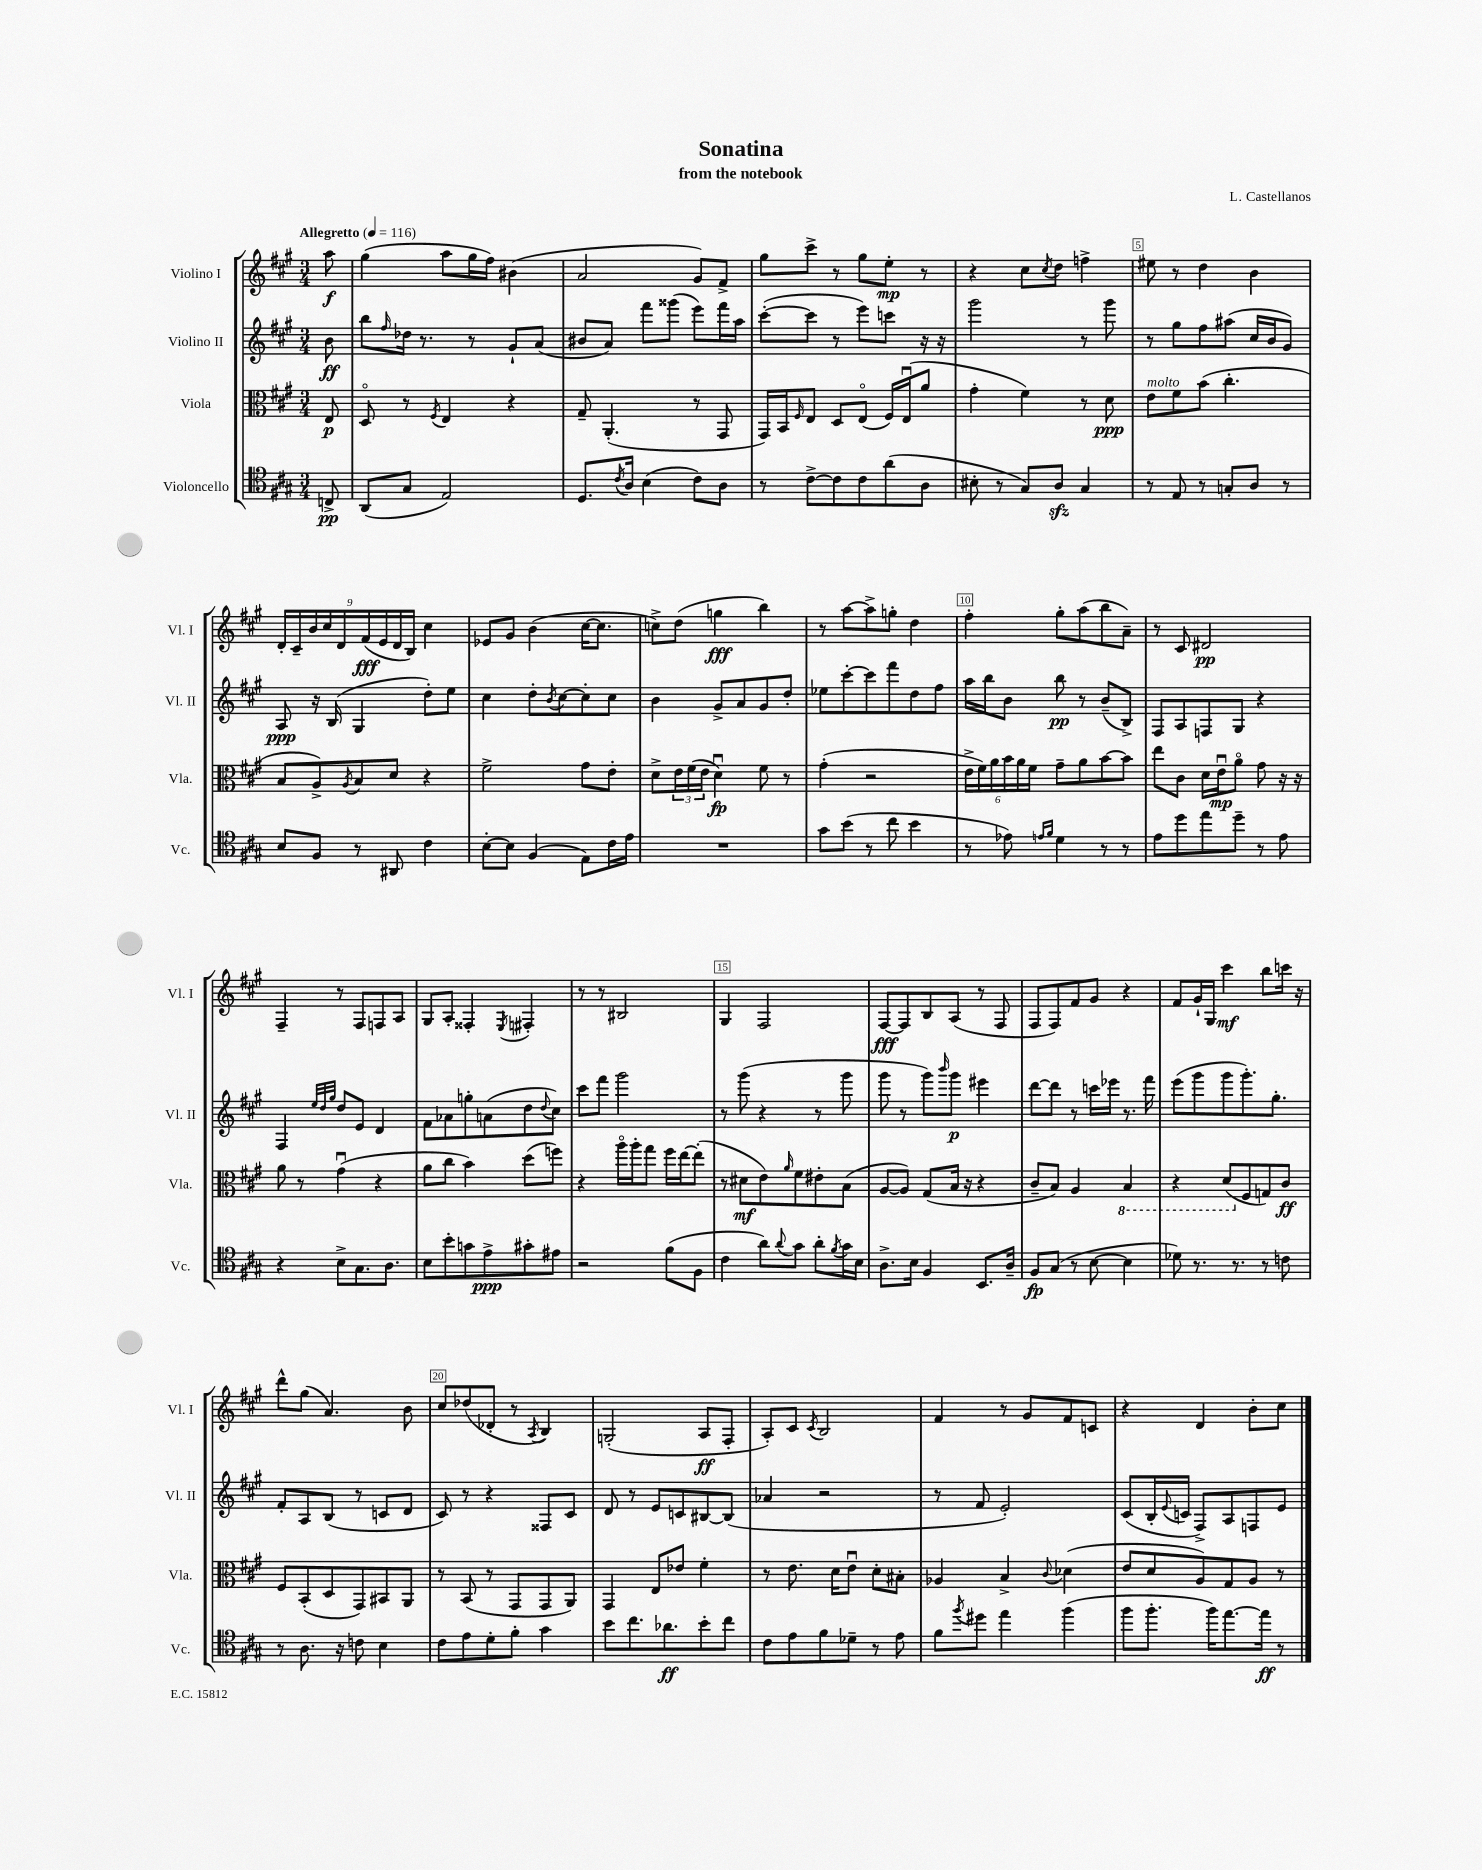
\header { title = "Sonatina" composer = "L. Castellanos" subtitle = "from the notebook" }
<<
\new StaffGroup <<
\new Staff = "s0" \with { instrumentName = "Violino I" shortInstrumentName = "Vl. I" } {
    \clef treble \key a \major \numericTimeSignature \time 3/4 \partial 8 \tempo "Allegretto" 4 = 116
    a''8\f |
    gis''4( a''8 gis''16 fis''16) bis'4( |
    a'2 gis'8) fis'8-> |
    gis''8 cis'''8-> r8 gis''8 e''8-.\mp r8 |
    r4 cis''8 \acciaccatura { cis''8 } d''8 f''4-> |
    eis''8 r8 d''4 b'4 |
    \tuplet 9/8 { d'16-. cis'16-- b'16 cis''16 d'16 fis'16\fff( e'16 d'16 b16) } cis''4 |
    ees'8 gis'8 b'4( cis''16~ cis''8. |
    c''8->) d''8( g''4\fff b''4) |
    r8 a''8~ a''8-> g''8-. d''4 |
    fis''4-. gis''8-. a''8( b''8 a'8--) |
    r8 cis'8 dis'2\pp |
    fis4-- r8 fis8 f8 a8 |
    gis8 a8-. fisis4-. \acciaccatura { e8 } fis4-. |
    r8 r8 bis2 |
    gis4 fis2 |
    fis8~\fff fis8 b8 a8( r8 fis8 |
    fis8 fis8) fis'8 gis'8 r4 |
    fis'8 gis'16-! gis16 cis'''4\mf b''8 c'''16 r16 |
    d'''8-^ gis''8( a'4.) b'8 |
    cis''8 des''8( des'8-. r8 \acciaccatura { a8 } b4) |
    g2-.( a8\ff fis8-. |
    a8-.) cis'8 \acciaccatura { cis'8 } b2 |
    fis'4 r8 gis'8 fis'8 c'8 |
    r4 d'4 b'8-. cis''8 \bar "|." |
}
\new Staff = "s1" \with { instrumentName = "Violino II" shortInstrumentName = "Vl. II" } {
    \clef treble \key a \major \numericTimeSignature \time 3/4 \partial 8
    b'8\ff |
    b''8 \grace { fis''16 } des''16 r8. r8 gis'8-! a'8( |
    bis'8 a'8) fis'''8 gisis'''8( e'''8) fis'''16 a''16 |
    cis'''8~-.( cis'''8 r8 e'''8) c'''8 r16 r16 |
    gis'''2 r8 gis'''8 |
    r8 gis''8 fis''8 ais''8( cis''16 b'16 gis'8) |
    a8\ppp r16 b16( gis4 d''8-.) e''8 |
    cis''4 d''8-. \acciaccatura { b'8 } cis''8~ cis''8-. cis''8 |
    b'4 gis'8-> a'8 gis'8 d''8-. |
    ees''8 cis'''8~-. cis'''8 fis'''8 d''8 fis''8 |
    a''16 b''16 b'8 b''8\pp r8 b'8--( b8->) |
    fis8 a8 f8 gis8 r4 |
    fis4 \grace { e''32 d''32 gis''32 } d''8 e'8 d'4 |
    fis'8 aes'8 g''8-. a'8( d''8 \appoggiatura { d''8 } cis''8) |
    cis'''8 fis'''8 gis'''2 |
    r8 gis'''8( r4 r8 gis'''8 |
    gis'''8 r8 gis'''8) \grace { b'''16 } gis'''8\p eis'''4 |
    d'''8~ d'''8 r8 c'''16 ees'''16 r8. fis'''16 |
    e'''8( gis'''8 gis'''8 gis'''8.-.) gis''8.-. |
    fis'8-. a8 b8( r8 c'8 d'8 |
    cis'8) r8 r4 fisis8 cis'8 |
    d'8 r8 e'8 c'8 bis8~ bis8( |
    aes'4 r2 |
    r8 fis'8 e'2-.) |
    cis'8( b16-. \appoggiatura { e'8 } c'16 fis8->) a8 f8 e'8 \bar "|." |
}
\new Staff = "s2" \with { instrumentName = "Viola" shortInstrumentName = "Vla." } {
    \clef alto \key a \major \numericTimeSignature \time 3/4 \partial 8
    e8\p |
    d8\flageolet r8 \acciaccatura { fis8 } e4 r4 |
    gis8-- a,4.-.( r8 gis,8 |
    gis,16) b,16 \grace { fis16 } e8 d8 e8\flageolet( fis16) e16\downbow( a'8 |
    gis'4-. fis'4) r8 d'8\ppp |
    e'8^\markup { \italic "molto" } fis'8 b'8( cis''4.-. |
    b8 a8->) \acciaccatura { a8 } b8 d'8 r4 |
    fis'2-> gis'8 e'8-. |
    d'8-> \tuplet 3/2 { e'16 fis'16( e'16 } d'4\downbow\fp) fis'8 r8 |
    gis'4-.( r2 |
    \tuplet 6/4 { e'16-> fis'16) a'16 b'16 a'16 fis'16 } gis'8-- a'8 b'8~ b'8 |
    e''8 cis'8 d'16 e'16\downbow\mp a'8\flageolet gis'8 r16 r16 |
    a'8 r8 gis'4\downbow( r4 |
    a'8 cis''8 b'4) d''8( f''8) |
    r4 a''16\flageolet a''16-. gis''8 fis''16 e''16~ e''8-.( |
    r8 dis'8\mf e'8) \grace { a'16 } fis'8 eis'8-. b8( |
    a8~ a8) gis8( b16 r16 r4 |
    cis'8-- b8) a4 \ottava #-1 b,4 |
    r4 d8( \ottava #0 fis8 g8) cis'8\ff |
    fis8 b,8-.( d8 gis,8) bis,8 a,8 |
    r8 b,8( r8 gis,8 gis,8 a,8) |
    gis,4 e8 ees'8 fis'4-. |
    r8 e'8. d'16 e'8\downbow d'8-. bis8-. |
    aes4 b4-> \appoggiatura { cis'8 } des'4( |
    e'8 d'8 a8) gis8 a8 r8 \bar "|." |
}
\new Staff = "s3" \with { instrumentName = "Violoncello" shortInstrumentName = "Vc." } {
    \clef tenor \key a \major \numericTimeSignature \time 3/4 \partial 8
    c8->\pp |
    a,8( gis8 e2) |
    d8. \acciaccatura { cis'8 } a16 b4( cis'8) a8 |
    r8 cis'8~-> cis'8 cis'8 a'8( a8 |
    bis8-. r8 gis8) a8\sfz gis4 |
    r8 e8 r8 g8-. a8 r8 |
    b8 fis8 r8 ais,8 cis'4 |
    b8~-. b8 fis4( e8) cis'16 e'16 |
    R2. |
    gis'8 b'8( r8 cis''8 b'4 |
    r8 ees'8) \grace { e'16 fis'16 } d'4 r8 r8 |
    e'8 d''8 e''8 d''8-- r8 e'8 |
    r4 b8-> gis8. a8. |
    b8 b'8-. g'8 e'8->\ppp gis'8-. eis'8 |
    r2 fis'8( fis8 |
    cis'4 a'8) \appoggiatura { a'8 } gis'8 a'8-. \acciaccatura { fis'8 } gis'16 b16 |
    a8.-> b16 fis4 b,8. a16-- |
    fis8\fp gis8( r8 b8~ b4 |
    des'8) r8. r8. r8 c'8 |
    r8 a8. r16 c'8 b4 |
    cis'8 e'8 d'8-. fis'8-. gis'4 |
    b'8 cis''8. aes'8.\ff b'8-. cis''8 |
    cis'8 e'8 fis'8 des'8-- r8 e'8 |
    fis'8 \acciaccatura { fis''8 } dis''8 e''4 fis''4( |
    fis''8 fis''8.-. fis''16) e''8.~ e''16\ff r8 \bar "|." |
}
>>
>>
\layout { \context { \Score \override BarNumber.break-visibility = ##(#f #t #t) barNumberVisibility = #(every-nth-bar-number-visible 5) \override BarNumber.stencil = #(make-stencil-boxer 0.1 0.3 ly:text-interface::print) } }
